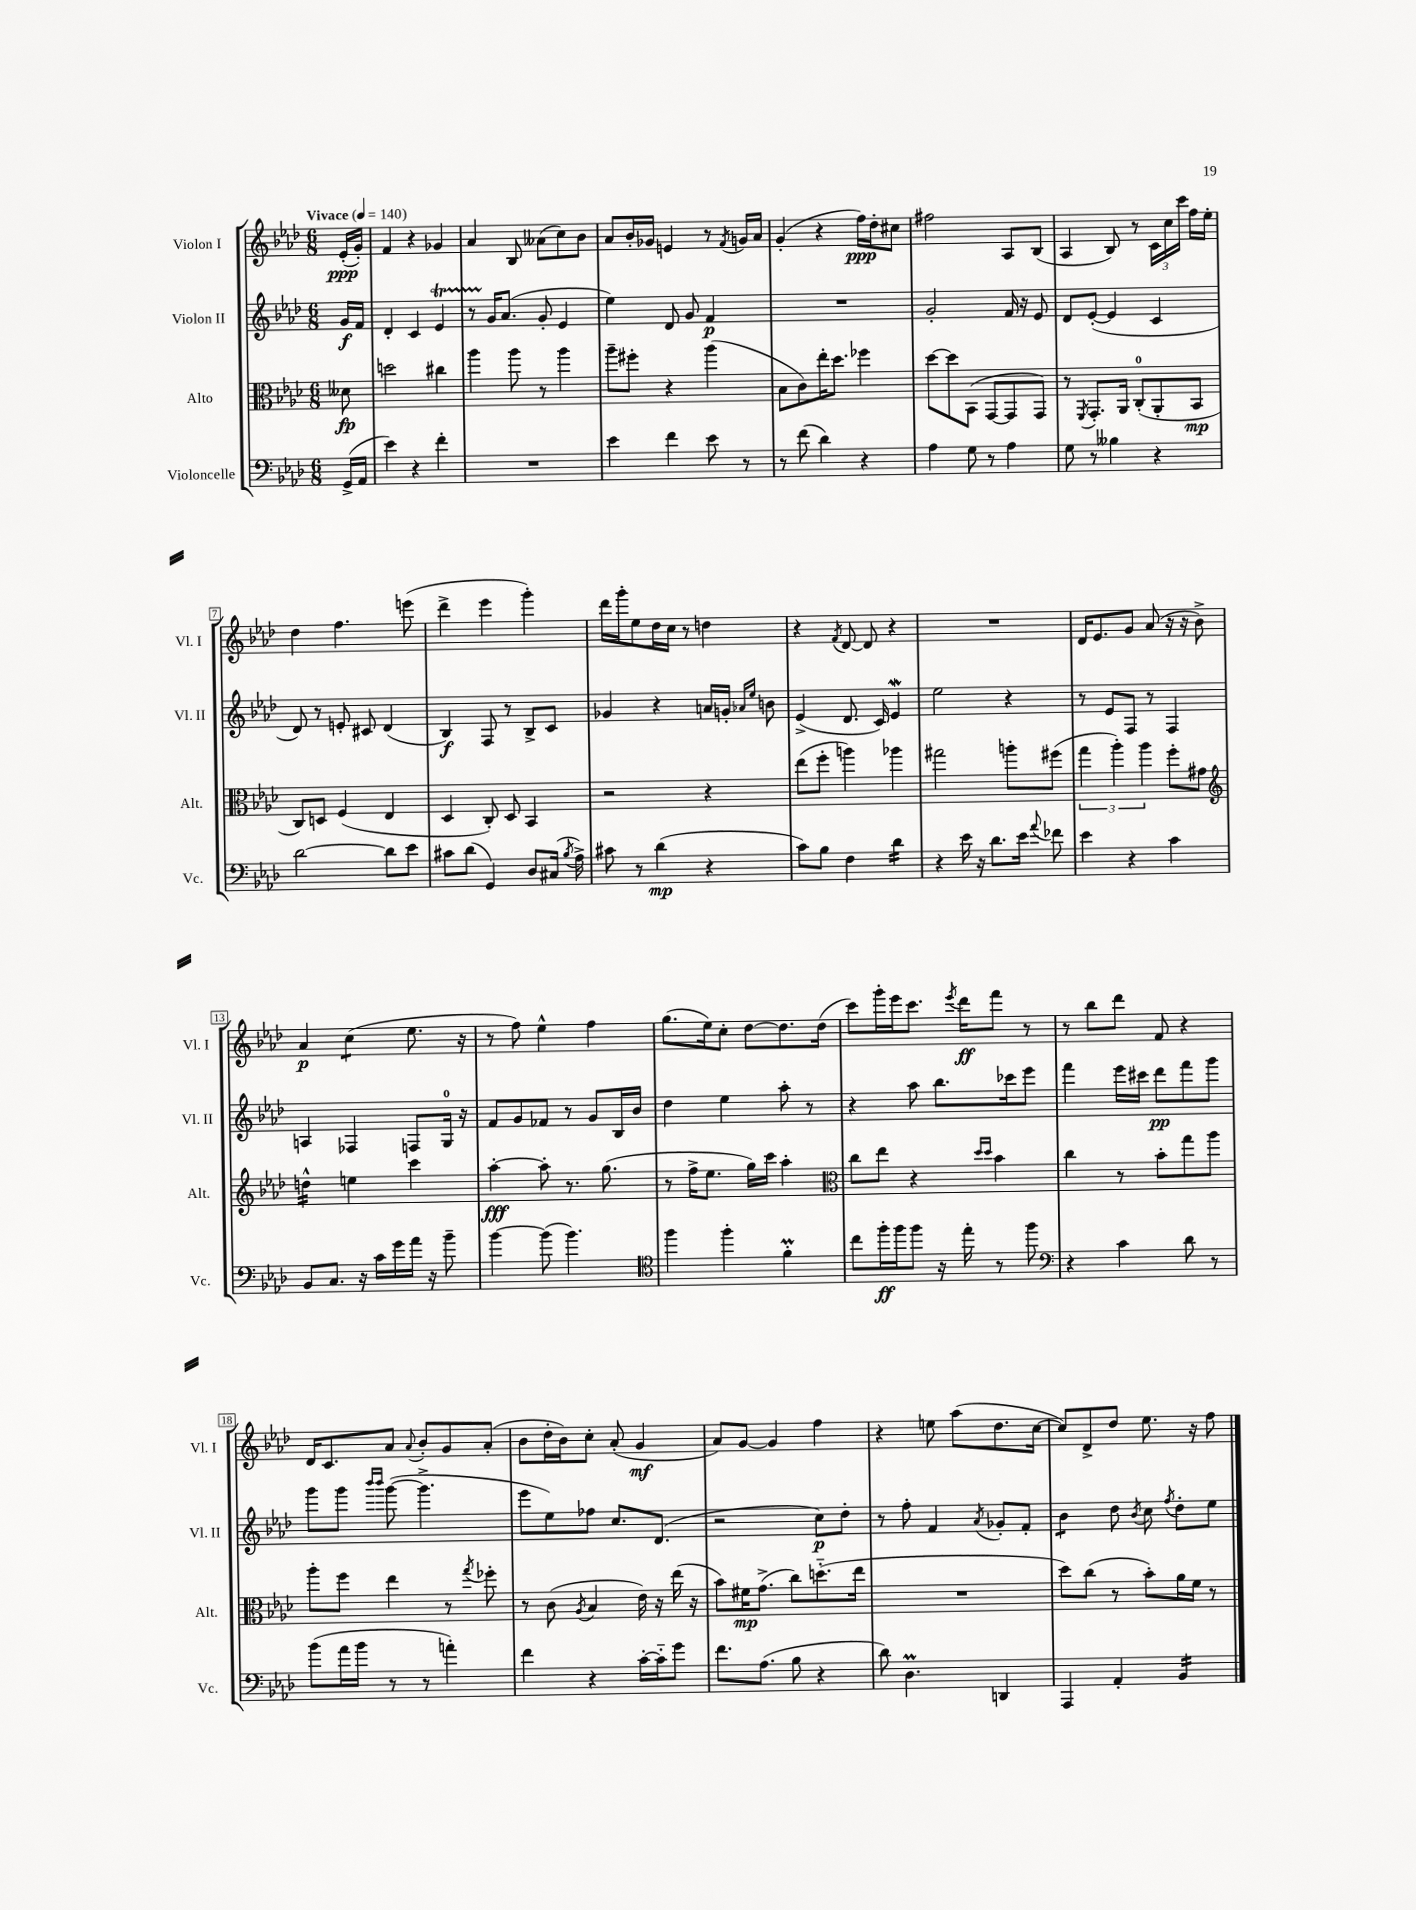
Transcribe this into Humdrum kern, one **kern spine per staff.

**kern	**kern	**kern	**kern
*staff4	*staff3	*staff2	*staff1
*clefF4	*clefC3	*clefG2	*clefG2
*k[b-e-a-d-]	*k[b-e-a-d-]	*k[b-e-a-d-]	*k[b-e-a-d-]
*M6/8	*M6/8	*M6/8	*M6/8
*MM140	*MM140	*MM140	*MM140
(16GG^	8d--	16g	(16e-'
16AA-	.	16f	16g')
=	=	=	=
4e-)	2dd	4d-'	4f
4r	.	4c	4r
4f'	4cc#	4e-	4g-
=	=	=	=
2.r	4aa-	8r	4a-
.	.	16g	.
.	.	(8.a-	.
.	8aa-	.	8B-
.	8r	8g'	(8a--
.	4aa-	4e-	8cc)
.	.	.	8b-
=	=	=	=
4e-	8aa-~	4ee-)	8a-
.	8ff#'	.	16b-'
.	.	.	16g-
4f	4r	8d-	4e
.	.	8g	.
8e-	(4aa-	4f	8r
.	.	.	8qf
8r	.	.	16g
.	.	.	16a-
=	=	=	=
8r	8B-	2.r	(4g'
(8f	8c)	.	.
4d-)	16ee-'	.	4r
.	8.dd-	.	.
4r	4ff-	.	16ff)
.	.	.	16dd-'
.	.	.	8cc#
=	=	=	=
4A-	[8dd-	2g'	2ff#
.	8dd-]	.	.
8G	(8BB-	.	.
8r	[8GG	.	.
4A-	8GG]	16f	8A-
.	.	16r	.
.	8GG)	8e-	(8B-
=	=	=	=
8G	8r	8d-	4A-
.	8qFF	.	.
8r	8.GG'	([8e-'	.
4B--	.	4e-]	8B-)
.	16AA-	.	.
.	(8C'	.	8r
4r	8AA-'	4c	24c
.	.	.	24cc
.	.	.	24ccc
.	8BB-	.	16ff
.	.	.	16ee-'
=	=	=	=
[2d-	8C)	8d-)	4dd-
.	8D	8r	.
.	(4F	8e'	4.ff
.	.	8c#	.
8d-]	4E-	(4d-	.
8e-	.	.	(8eee
=	=	=	=
8c#	4D-	4B-)	4ddd-^
(8d-	.	.	.
4GG)	8C')	8F	4eee-
.	8D-	8r	.
8D-	4BB-	8B-^	4ggg')
(16C#	.	8c	.
8qB-	.	.	.
16A-^)	.	.	.
=	=	=	=
8c#	2r	4g-	16ddd-
.	.	.	16ggg'
8r	.	.	8ee-
(4d-	.	4r	16dd-
.	.	.	16cc
.	.	.	8r
4r	4r	16a	4dd
.	.	16g'	.
.	.	16qqa-	.
.	.	16qqee-	.
.	.	8b	.
=	=	=	=
8c)	(8ee-	(4e-^	4r
8B-	8ff'	.	.
.	.	.	8qf
4F	4aa)	8.d-	[8d-
.	.	.	8d-]
.	.	16c)	.
4d-	4aa-	4e-	4r
=	=	=	=
4r	2gg#	2ee-	2.r
16e-	.	.	.
16r	.	.	.
8.d-	.	.	.
.	8aa'	4r	.
16e-	.	.	.
8qqa-	.	.	.
8f-	(8ff#	.	.
=	=	=	=
4e-	6gg	8r	16d-
.	.	.	8.e-
.	.	8e-	.
.	6aa-')	.	.
4r	.	8F	8g
.	6aa-	.	.
.	.	8r	(8a-
4c	8ff'	4F	16r
.	.	.	16r
.	8g#	.	8b-^)
=	=	=	=
*	*clefG2	*	*
8BB-	4dd^^	4A	4a-
8.C	.	.	.
.	4ee	4F-	(4cc
16r	.	.	.
16c	.	.	.
16g	.	.	.
16a-	4ccc	8F	8.ee-
16r	.	.	.
8b-~	.	16G	.
.	.	16r	16r
=	=	=	=
[4b-	[4aa-'	8f	8r
.	.	8g	8ff)
(8b-]	8aa-']	8f-	4ee-^^
4.b-)	8.r	8r	.
.	.	8g	4ff
.	(8.gg	.	.
.	.	16B-	.
.	.	16b-	.
=	=	=	=
*clefC4	*	*	*
4ff	8r	4dd-	(8.gg
.	16ff^	.	.
.	8.ee-	.	16ee-)
4ff'	.	4ee-	8cc'
.	16gg)	.	[8dd-
.	16ccc	.	.
4f'	4aa-'	8aa-'	8.dd-]
.	.	8r	.
.	.	.	(16dd-
=	=	=	=
*	*clefC3	*	*
8cc	8cc	4r	8ccc)
16ff'	8ee-	.	16ggg'
16ff	.	.	16eee-
8ff	4r	8aa-	8.ccc
16r	.	8.bb-	.
.	.	.	8qeee-
16ee-'	.	.	16ddd-
.	16qqdd-	.	.
.	16qqdd-	.	.
8r	4b-	.	8fff
.	.	16ccc-	.
8ff	.	8eee-	8r
=	=	=	=
*clefF4	*	*	*
4r	4cc	4fff	8r
.	.	.	8bb-
4c	8r	16eee-	8ddd-
.	.	16ccc#	.
.	8b-'	8ddd-	8f
8d-	8gg	8fff	4r
8r	8aa-	8ggg	.
=	=	=	=
(8b-	8aa-'	8ggg	16d-
.	.	.	8.c
16a-	8ff	8ggg	.
16b-	.	.	.
.	.	16qqbbb-	.
.	.	16qqbbb-	.
8r	4ee-	([8ggg	8a-
.	.	.	8qqa-
8r	.	4.ggg^]	8b-'
4a')	8r	.	8g
.	8qgg	.	.
.	8ff-'	.	(8a-'
=	=	=	=
4f	8r	8eee-	8b-
.	(8c	8ee-)	16dd-'
.	.	.	16b-)
.	8qA-	.	.
4r	4B-	8ff-	8cc'
.	.	8.cc	(8a-'
[16c'	16e-)	.	4g
16c'~]	16r	(8.d-	.
8g	(16ee-	.	.
.	16r	.	.
=	=	=	=
8.f	8b-)	2r	8a-)
.	16f#	.	[8g
(8.A-	(8.g^	.	.
.	.	.	4g]
8B-	8cc)	.	.
4r	(8.dd'~	8cc)	4ff
.	.	8dd-'	.
.	16ee-	.	.
=	=	=	=
8d-)	2.r	8r	4r
4.D-	.	8ff'	.
.	.	4f	8ee
.	.	.	(8aa-
.	.	8qa-	.
4DD	.	8g-'	8.dd-
.	.	8f'	.
.	.	.	[16cc
=	=	=	=
4AAA-	8dd-)	4b-	8cc])
.	(8cc	.	8d-^
4AA-'	8r	8dd-	8dd-
.	.	8qb-	.
.	8b-')	8cc	8.ee-
.	.	8qff	.
4BB-	16a-	8dd-'	.
.	16f	.	16r
.	8r	8ee-	8ff
==	==	==	==
*-	*-	*-	*-
